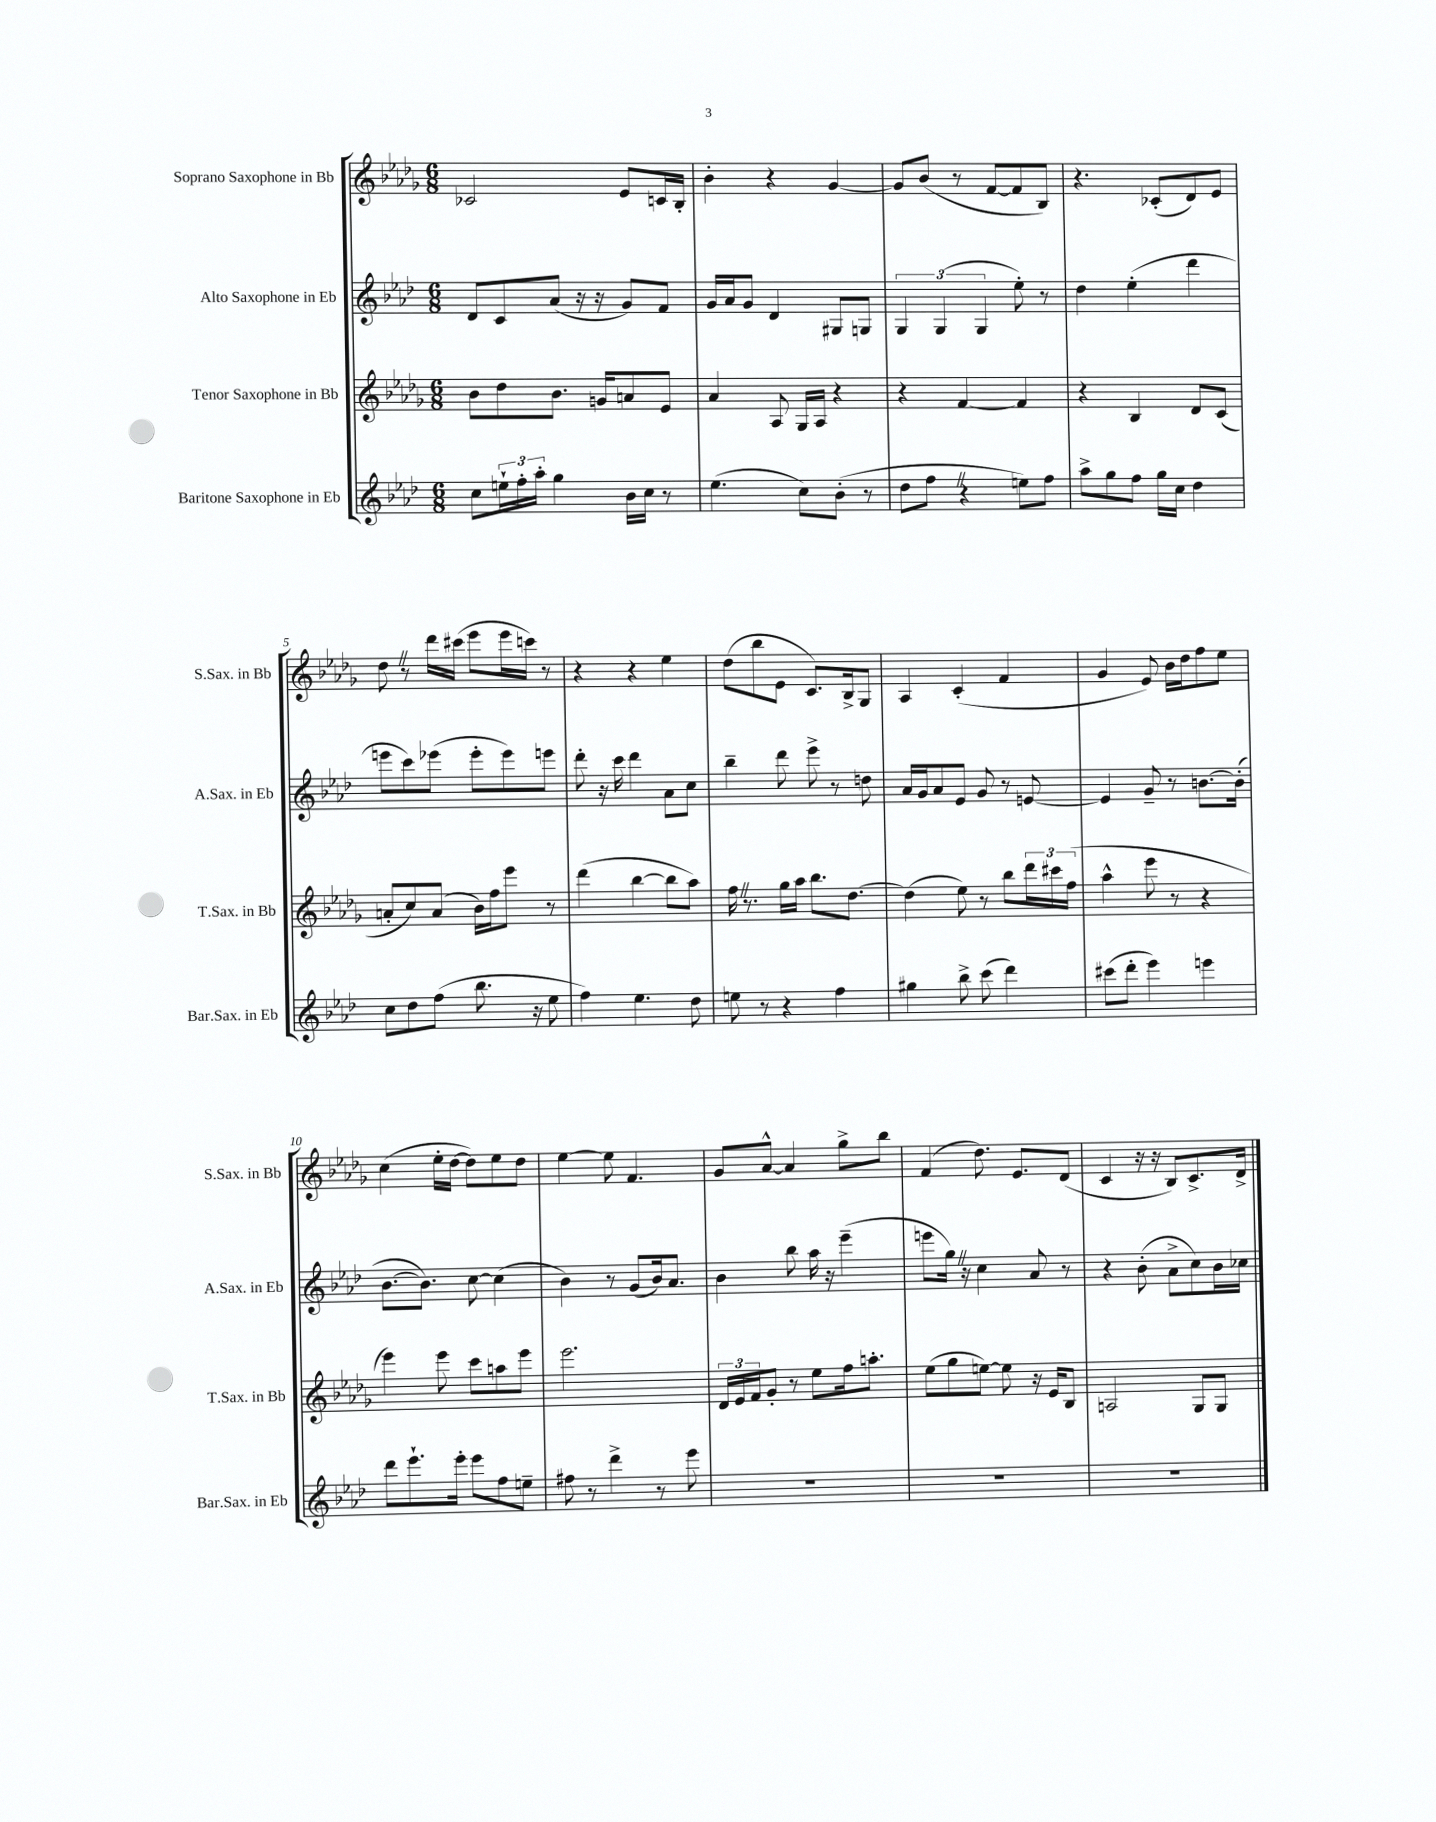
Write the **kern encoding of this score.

**kern	**kern	**kern	**kern
*staff4	*staff3	*staff2	*staff1
*clefG2	*clefG2	*clefG2	*clefG2
*k[b-e-a-d-]	*k[b-e-a-d-g-]	*k[b-e-a-d-]	*k[b-e-a-d-g-]
*M6/8	*M6/8	*M6/8	*M6/8
8cc	8b-	8d-	2c-
24ee`	8dd-	8c	.
24ff'	.	.	.
24aa-'	.	.	.
4gg	8.b-	(8a-	.
.	.	16r	.
.	16g	16r	.
16b-	8a	8g)	8e-
16cc	.	.	.
8r	8e-	8f	16c
.	.	.	16B-'
=	=	=	=
(4.ee-	4a-	16g	4b-'
.	.	16a-	.
.	.	8g	.
.	8A-	4d-	4r
8cc)	16G-	.	.
.	16A-	.	.
(8b-'	4r	8G#	[4g-
8r	.	8G	.
=	=	=	=
8dd-	4r	6G	8g-]
8ff	.	.	(8b-
.	.	(6G	.
4r	[4f	.	8r
.	.	6G	.
.	.	.	[8f
8ee)	4f]	8ee-')	8f]
8ff	.	8r	8B-)
=	=	=	=
8aa-^	4r	4dd-	4.r
8gg	.	.	.
8ff	4B-	(4ee-'	.
16gg	.	.	(8c-'
16cc	.	.	.
4dd-	8d-	4ddd-	8d-)
.	(8c	.	8e-
=	=	=	=
8cc	8a'	8eee	8dd-
8dd-	8cc)	8ccc)	8r
(8ff	(8a	(8eee-	16ddd-
.	.	.	(16ccc#
8.bb-	16b-)	8eee-'	8eee-
.	16ff	.	.
.	8eee-	8eee-)	16eee-
16r	.	.	16ccc)
8ee-	8r	8eee	8r
=	=	=	=
4ff)	(4ddd-	8ddd-'	4r
.	.	16r	.
.	.	16ccc	.
4.ee-	[4bb-	4ddd-	4r
.	8bb-]	8a-	4ee-
8dd-	8aa-)	8cc	.
=	=	=	=
8ee	16ff	4bb-~	(8dd-
.	8.r	.	.
8r	.	.	8bb-
4r	16gg-	8ddd-	8e-
.	16aa-	.	.
.	8.bb-	8eee-^	8.c)
4ff	.	8r	.
.	[8.dd-	.	16B-^
.	.	8dd	8G-
=	=	=	=
4gg#	(4dd-]	16a-	4A-
.	.	16g	.
.	.	8a-	.
8bb-^	8ee-)	8e-	(4c'
(8ccc	8r	8g	.
4ddd-)	8bb-	8r	4f
.	24ddd-	[8e	.
.	24ccc#	.	.
.	(24ff	.	.
=	=	=	=
(8ccc#	4aa-^^	4e]	4g-
8ddd-'	.	.	.
4eee-)	8eee-	8g~	8e-)
.	8r	8r	16b-
.	.	.	16dd-
4eee	4r	[8.b	8ff
.	.	.	8ee-
.	.	(16b']	.
=	=	=	=
8ddd-	4eee-)	[8.b-	(4cc
8.eee-`	.	.	.
.	.	8.b-])	.
.	8eee-	.	16ee-'
16eee-'	.	.	[16dd-
8eee-	8ccc	[8cc	8dd-])
8ff	8aa	(4cc]	8ee-
8ee~	8eee-	.	8dd-
=	=	=	=
8ff#	2.eee-	4b-)	[4ee-
8r	.	.	.
4ddd-^	.	8r	8ee-]
.	.	(8g	4.f
8r	.	16b-)	.
.	.	8.a-	.
8eee-	.	.	.
=	=	=	=
2.r	24d-	4b-	8g-
.	24e-	.	.
.	24f	.	.
.	8g-'	.	[8a-^^
.	8r	8bb-	4a-]
.	8ee-	16aa-	.
.	.	16r	.
.	16ff	(4eee-~	8gg-^
.	8.aa'	.	.
.	.	.	8bb-
=	=	=	=
2.r	(8ee-	8eee	(4f
.	8gg-	16gg)	.
.	.	16r	.
.	[8ee)	4cc	8.dd-)
.	8ee]	.	.
.	.	.	8.e-
.	16r	8a-	.
.	16e-	.	.
.	8B-	8r	(8d-
=	=	=	=
2.r	2A	4r	4c
.	.	(8b-'	16r
.	.	.	16r
.	.	8a-^	8B-)
.	8G-	8cc)	8.c^
.	8G-	16b-	.
.	.	16cc-	16d-^
==	==	==	==
*-	*-	*-	*-
